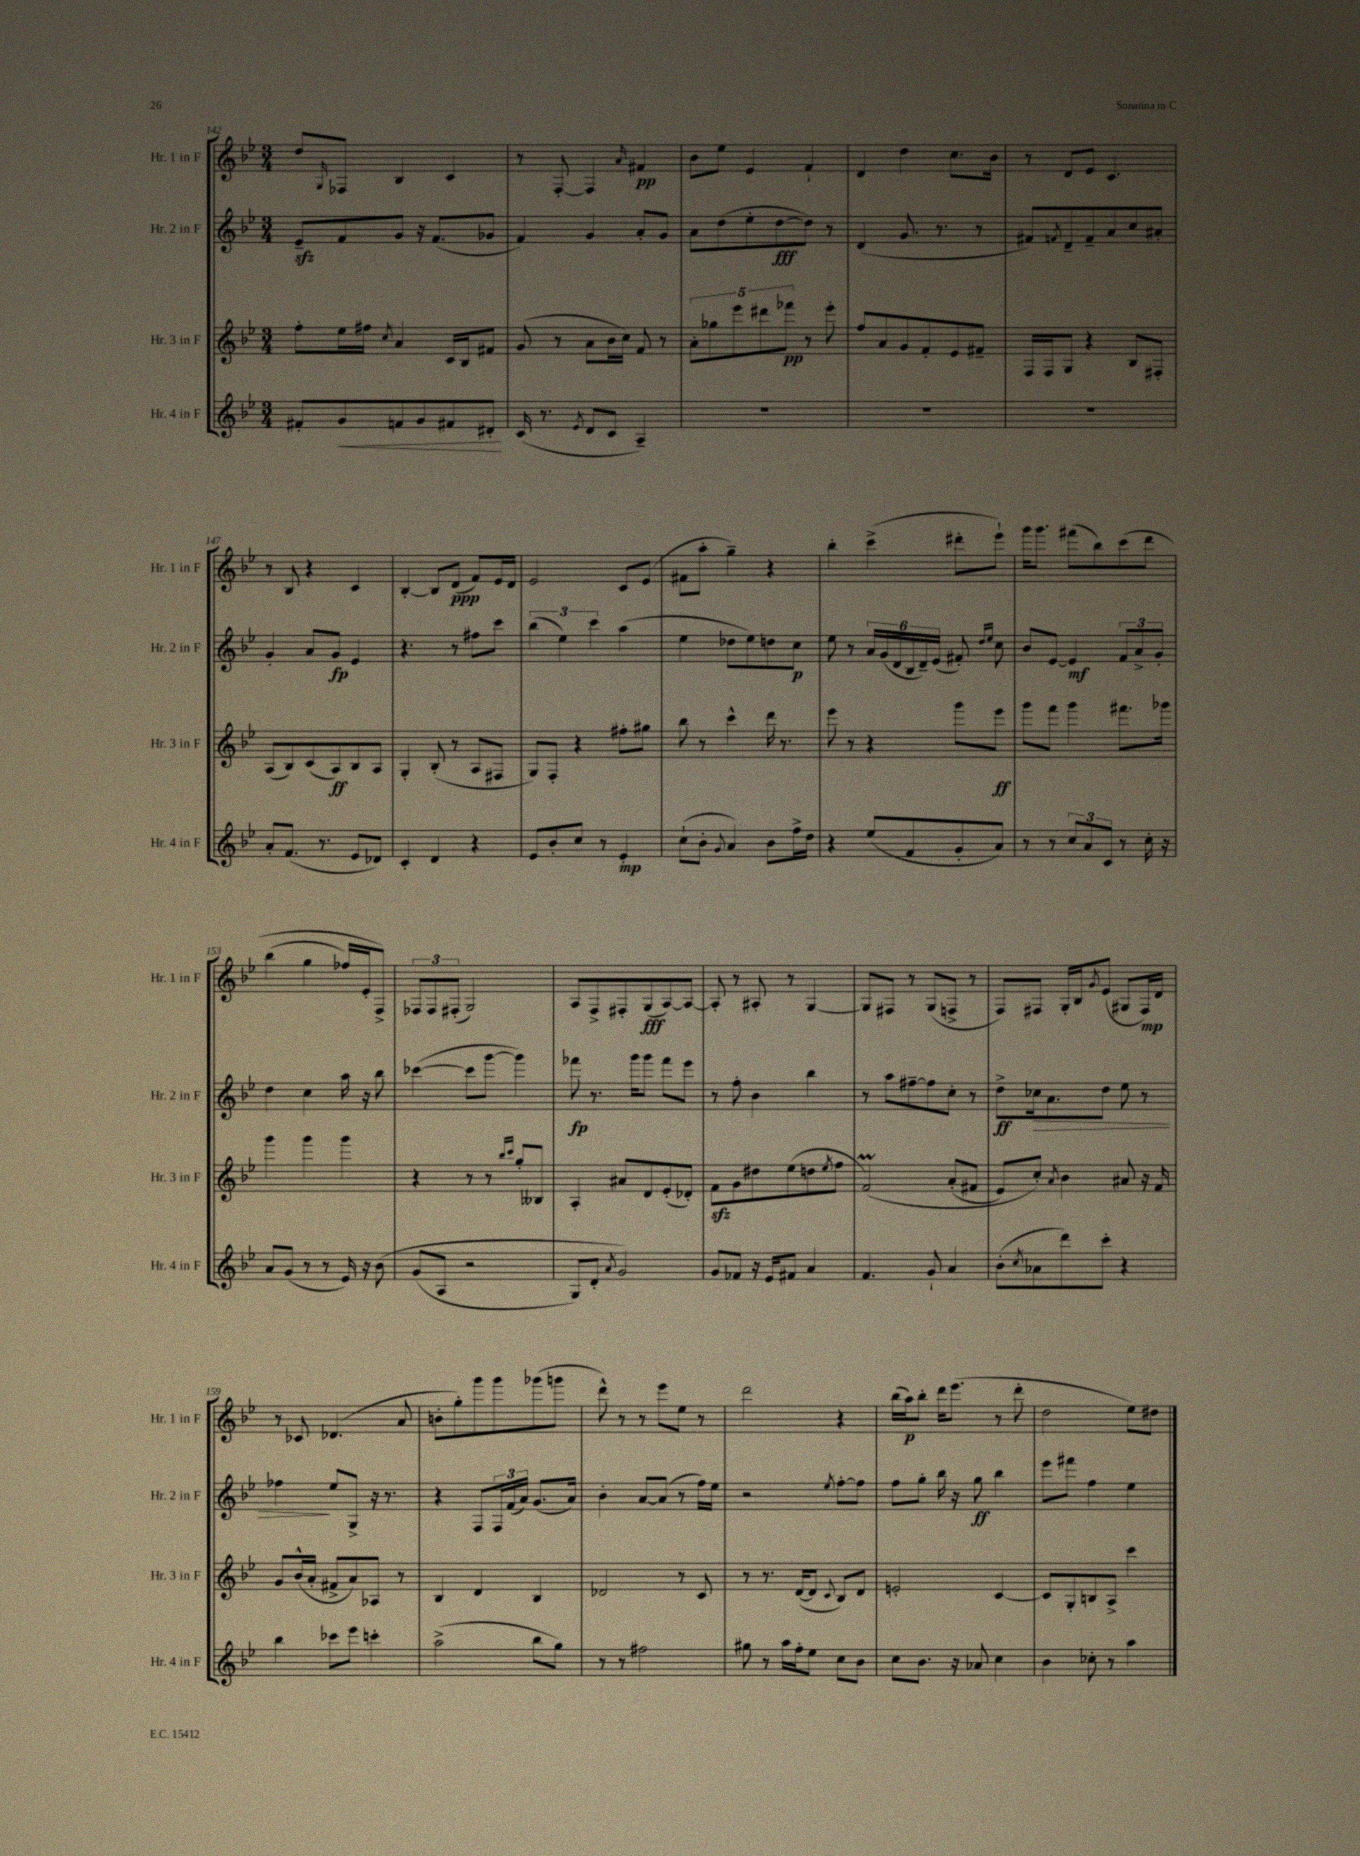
<<
\new StaffGroup <<
\new Staff = "s0" \with { instrumentName = "Hr. 1 in F" shortInstrumentName = "Hr. 1 in F" } {
    \clef treble \key bes \major \numericTimeSignature \time 3/4
    d''8 \grace { g16 } fes8 bes4 c'4 |
    r8 f8~-. f4 \grace { a'16 } fis'4\pp |
    bes'8 ees''8 ees'4 f'4-! |
    d'4 d''4 c''8. bes'16 |
    r8 d'8 ees'8 c'4. |
    r8 bes8 r4 c'4 |
    bes4~-. bes8 d'8\ppp( f'8) ees'16 d'16 |
    ees'2 c'8 ees'8( |
    fis'8 a''8-. g''4--) r4 |
    bes''4-. c'''4->( dis'''8-. ees'''8-!) |
    g'''16 g'''8. fis'''8( bes''8) c'''8\( d'''8 |
    bes''4( g''4 fes''16) ees'16-. f8->\) |
    \tuplet 3/2 { fes8 fes8 fis8-.( } g2) |
    a8 f8-> fis8-. g8\fff( a8~) a8~ |
    a8-. r8 ais8-. r8 g4~ |
    g8 fis8 r8 g8( f8-> r8 |
    f8) fis8 g16-. bes16 \acciaccatura { g'8 } ees'8( gis8 fis16\mp) d'16 |
    r8 ces'8 des'4.( a'8 |
    b'8-. g''8-.) g'''8 g'''8 ges'''8( g'''8 |
    d'''8-^) r8 r8 ees'''8 ees''8 r8 |
    d'''2 r4 |
    bes''16( a''16\p) bes''8-. d'''16 ees'''8.( r8 d'''8-. |
    d''2 ees''8) dis''8 \bar "|." |
}
\new Staff = "s1" \with { instrumentName = "Hr. 2 in F" shortInstrumentName = "Hr. 2 in F" } {
    \clef treble \key bes \major \numericTimeSignature \time 3/4
    ees'8--\sfz f'8 g'8 r16 f'8.( ges'8 |
    f'4) g'4 a'8-. g'8 |
    a'8 d''8( ees''8-. d''8~\fff d''8) r8 |
    d'4( g'8. r8. r8 |
    fis'8) \acciaccatura { f'8 } d'8-- f'8-- a'8 c''8 ais'8-. |
    g'4-. a'8 g'8\fp ees'4 |
    r4. r8 fis''8 c'''8 |
    \tuplet 3/2 { bes''4( ees''4) c'''4 } a''4( |
    ees''4 des''8 ees''8) d''8 c''8\p |
    ees''8 r8 \tuplet 6/4 { a'16 g'16( d'16 bes16 d'16--) ees'16( } fis'8-.) \grace { d''16 ees''16 } c''8 |
    bes'8 ees'8~ ees'4\mf \tuplet 3/2 { f'8 a'8-> g'8-. } |
    d''4 c''4 a''16 r16 bes''8 |
    ces'''4~( ces'''8 g'''8~ g'''4) |
    fes'''8\fp r8. g'''16 g'''8 fes'''8 ees'''8 |
    r8 f''8-. bes'4 bes''4 |
    r8 a''8 fis''8~-- fis''8 c''8-. r8 |
    d''8->\ff ces''16\> a'8. d''8 ees''8 r8 |
    fes''4\! ees''8 g8-> r16 r8. |
    r4 f8 \tuplet 3/2 { f16 f'16( a'16) } g'8.( a'16) |
    bes'4-. a'8~ a'8( r8 f''16) ees''16 |
    r2 \acciaccatura { ees''8 } f''8~-. f''8 |
    f''8 g''8-. bes''16 r16 g''8\ff bes''4 |
    ees'''8 fis'''8 f''4 ees''4 \bar "|." |
}
\new Staff = "s2" \with { instrumentName = "Hr. 3 in F" shortInstrumentName = "Hr. 3 in F" } {
    \clef treble \key bes \major \numericTimeSignature \time 3/4
    f''8-. ees''16 fis''16 \acciaccatura { c''8 } a'4 c'16 bes16 fis'8 |
    g'8( r8 a'8 bes'16 c''16) f'8 r8 |
    \tuplet 5/4 { a'8-. ges''8 ees'''8 dis'''8 fes'''8\pp } r8 ees'''8-. |
    f''8 a'8 g'8 f'8-. ees'8 fis'8-- |
    f16 f16 g8 r4 bes8 fis8-. |
    a8( bes8) c'8( a8\ff) bes8 a8 |
    g4-. bes8-.( r8 a8 fis8 |
    g8) f8-. r4 fis''8-. gis''8 |
    bes''8 r8 c'''4-^ d'''16 r8. |
    ees'''8 r8 r4 g'''8 ees'''8\ff |
    g'''8 f'''8 g'''4 fis'''8. ges'''16 |
    g'''4 g'''4 g'''4 |
    r4 r8 r8 \grace { bes''16 c'''16 } g''8-. beses8 |
    a4-. ais'8 d'8 ees'8-.( des'8-.) |
    f'8\sfz g'8 dis''8 ees''8( d''8 \acciaccatura { ees''8 } f''8 |
    f'2\prall)\( a'8-.( fis'8 |
    ees'8) c''8-.\) \acciaccatura { a'8 } bes'4 ais'8 r16 f'16 |
    g'8 bes'16-^( a'16-. fis'8-> a'8) aes8 r8 |
    bes4 d'4 bes4 |
    des'2 r8 c'8 |
    r8 r8. d'16~( d'8 \appoggiatura { c'8 } bes8) d'8 |
    e'2-. c'4~ |
    c'8 g8-. b8 a8-> c'''4 \bar "|." |
}
\new Staff = "s3" \with { instrumentName = "Hr. 4 in F" shortInstrumentName = "Hr. 4 in F" } {
    \clef treble \key bes \major \numericTimeSignature \time 3/4
    fis'8-. g'8\< f'8 g'8 fis'8 dis'8-.\! |
    c'16( r8. \acciaccatura { ees'8 } d'8 c'8 a4--) |
    R2. |
    R2. |
    R2. |
    a'8-. f'8.( r8. ees'8 des'8) |
    c'4-. d'4 r4 |
    ees'8 bes'8-. c''8 r8 ees'4-.\mp |
    c''8-!( bes'8-. \appoggiatura { g'8 } a'4) bes'8 f''16-> d''16 |
    r4 ees''8( f'8 g'8-. a'8) |
    r8 r8 \tuplet 3/2 { c''8 a'8 c'8 } r8 c''16-. r16 |
    a'8 g'8( r8 r8 ees'16) r16 bes'8\( |
    g'8( a8 r2 |
    g8) d'8-. \acciaccatura { a'8 } g'2\) |
    g'8 fes'8 r16 ees'16 fis'8 a'4 |
    f'4. g'8-! a'4 |
    bes'8-.( \acciaccatura { c''8 } aes'8 d'''8) c'''8-. r4 |
    bes''4 ces'''8 ees'''8 c'''4-. |
    a''2->( bes''8 g''8) |
    r8 r8 fis''2 |
    gis''8 r8 a''16 f''16-. ees''8 c''8 bes'8 |
    c''8 bes'8. r16 aes'8 c''4 |
    bes'4 ces''8-. r8 a''4 \bar "|." |
}
>>
>>
\layout { \context { \Score currentBarNumber = #142 } }
